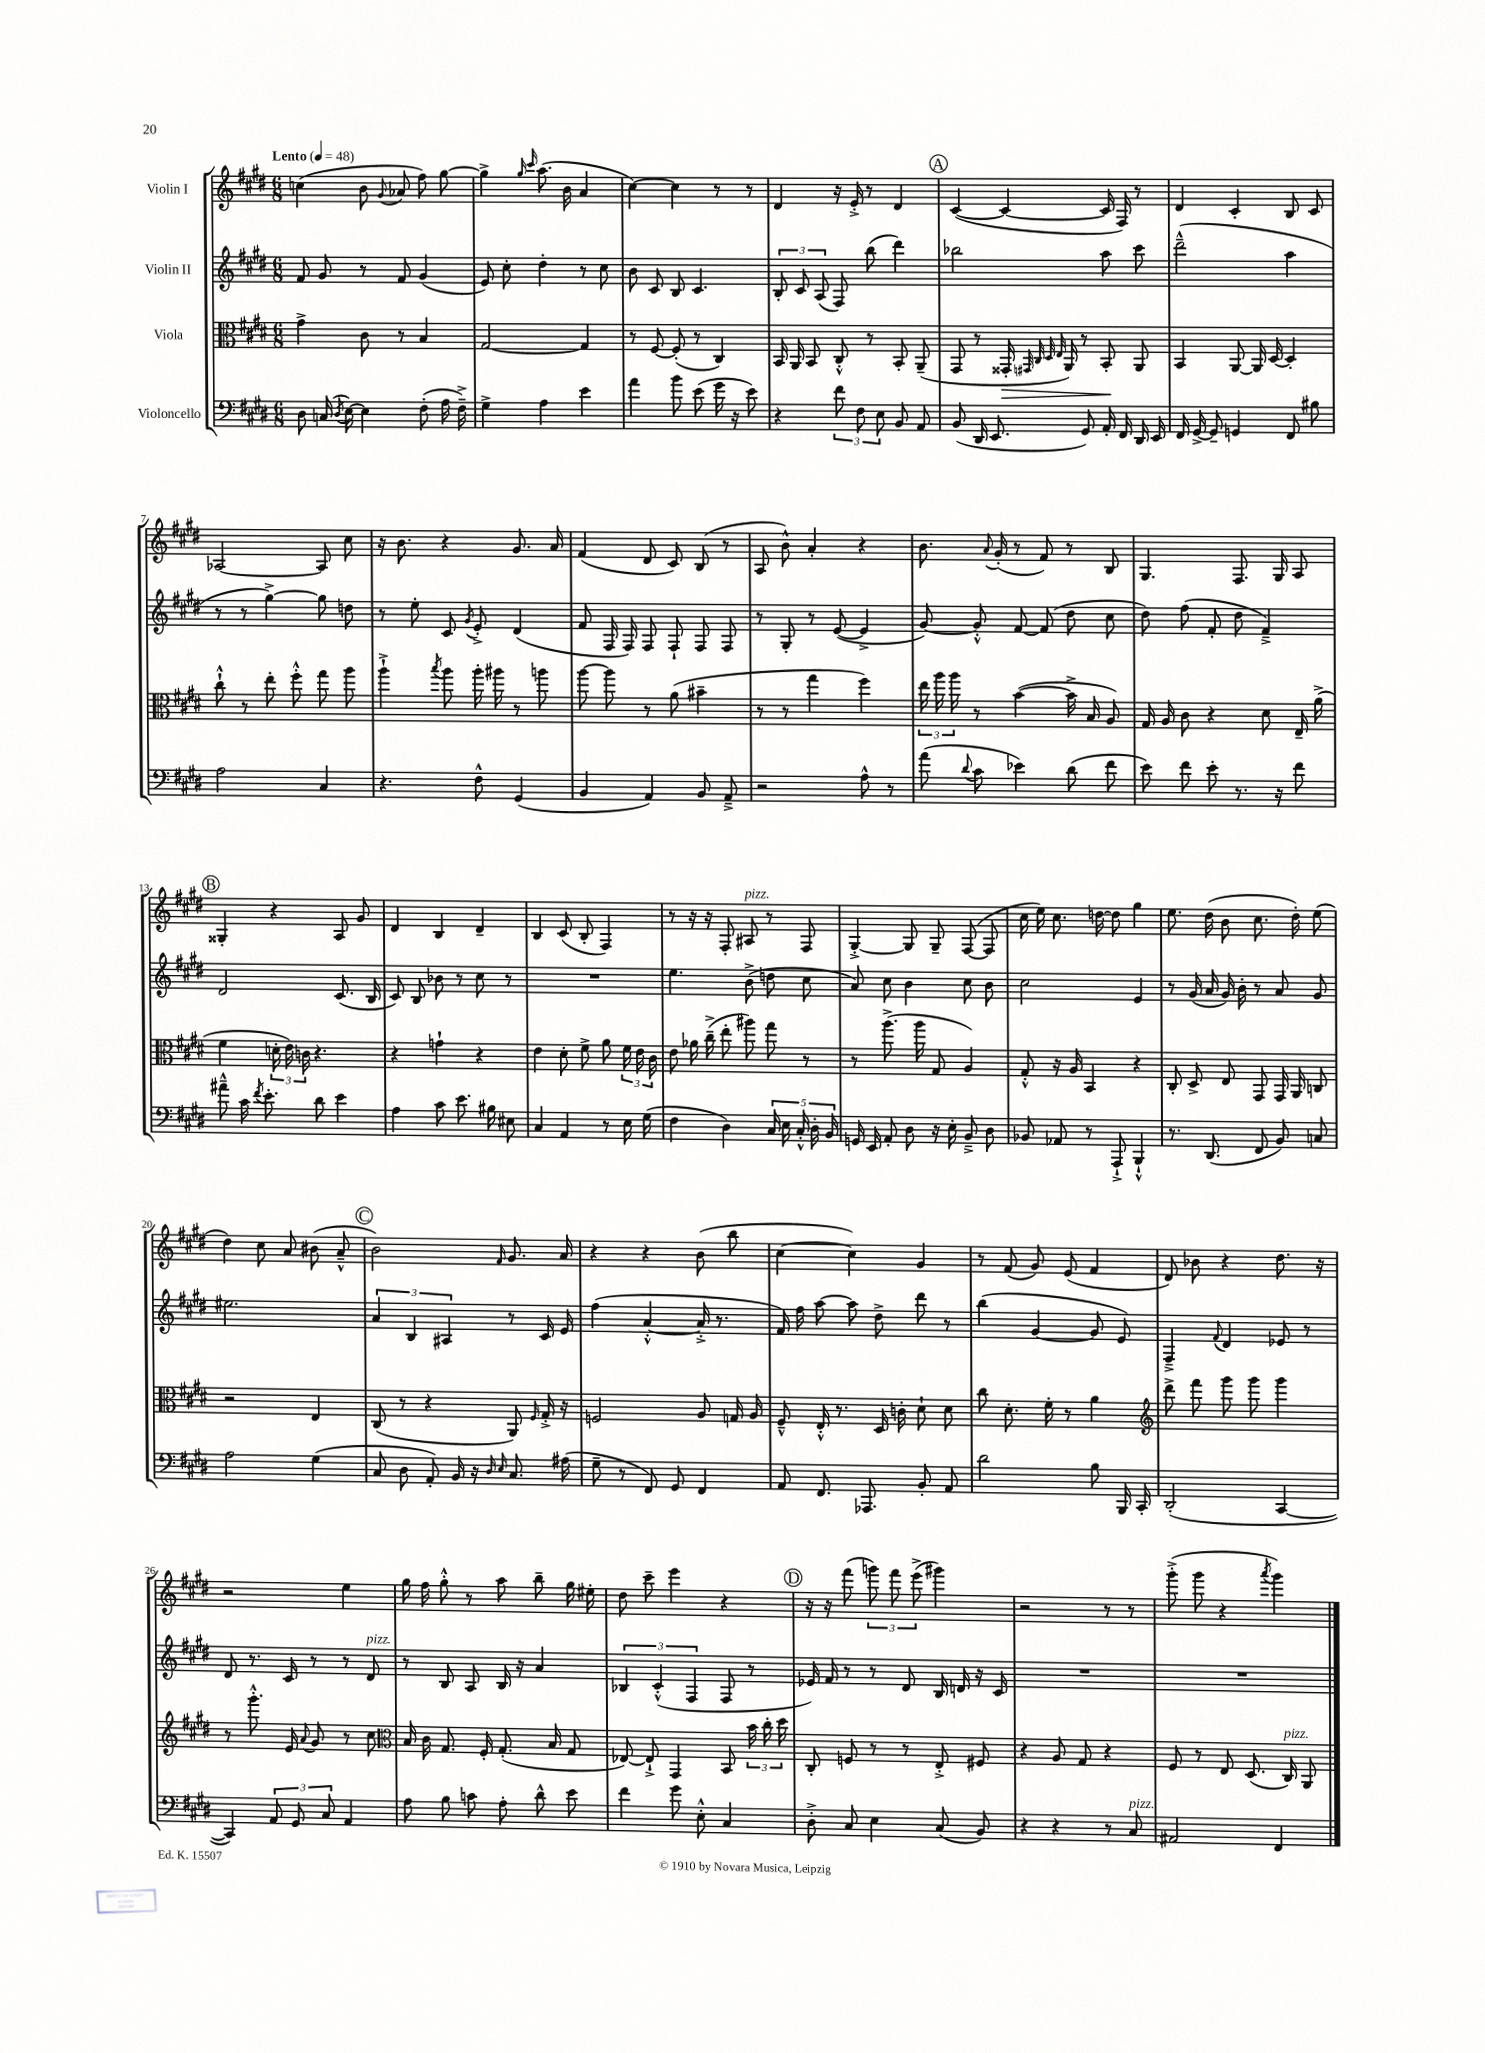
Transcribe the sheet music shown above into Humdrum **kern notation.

**kern	**kern	**dynam	**kern	**kern
*part4	*part3	*part3	*part2	*part1
*staff4	*staff3	*staff3	*staff2	*staff1
*I"Violoncello	*I"Viola	*	*I"Violin II	*I"Violin I
*clefF4	*clefC3	*	*clefG2	*clefG2
*k[f#c#g#d#]	*k[f#c#g#d#]	*	*k[f#c#g#d#]	*k[f#c#g#d#]
*M6/8	*M6/8	*	*M6/8	*M6/8
*MM48	*MM48	*	*MM48	*MM48
=1	=1	=1	=1	=1
!	!	!	!	!LO:TX:a:B:t=Lento
8D#\	4g#^\	.	8f#/	(4ccn\
(16Cn/	.	.	8g#/	.
8qD#/	.	.	.	.
[16E\)	.	.	.	.
4E\]	8c#\	.	8r	8b\
.	.	.	.	8qqg#/
.	8r	.	8f#/	8a-X/
(8F#'\	4B/	.	(4g#/	8ff#\)
16A\	.	.	.	[8gg#\
16F#~^\)	.	.	.	.
=2	=2	=2	=2	=2
4G#^\	[2G#/	.	8e/)	4gg#^\]
.	.	.	8cc#'\	.
.	.	.	.	16qqgg#/
.	.	.	.	16qqccc#/
4A\	.	.	4dd#'\	(8.aa\
.	.	.	.	16b\
4e\	4G#/]	.	8r	4a/
.	.	.	8cc#\	.
=3	=3	=3	=3	=3
4a\	8r	.	8b\	[4cc#\)
.	[8F#/	.	8c#/	.
8b\	(8F#'/]	.	8B/	4cc#\]
(8e\	8r	.	4.c#/	.
16g#\	4C#/)	.	.	8r
16r	.	.	.	.
8e\)	.	.	.	8r
=4	=4	=4	=4	=4
4r	16BB/	.	12B'/	4d#/
.	16AA/	.	.	.
.	.	.	12c#/	.
.	8BB/	.	.	.
.	.	.	(12A/	.
12f#\	8C#'^^/	.	8F#/)	16r
.	.	.	.	16e'^/
12F#\	.	.	.	.
.	8r	.	(8bb\	8r
12E\	.	.	.	.
8BB/	8BB'/	.	4ddd#\)	4d#/
8AA/	(8AA~/	.	.	.
!!LO:REH:place=s1:t=A
=5	=5	=5	=5	=5
(8BB/	8GG#/	.	2bb-X\	([4c#/
16DD#/	8r	.	.	.
8.EE/	.	.	.	.
!	!	!LO:HP:b	!	!
.	16GG##X'/	>	.	4c#/_
.	32qqGG#X/	.	.	.
.	32qqC#/	.	.	.
.	32qqD#/	.	.	.
.	32qqE/	.	.	.
.	16AA/)	.	.	.
8GG#/)	8r	.	.	.
16AA'/	8BB'/	.	8aa\	16c#/]
16FF#/	.	.	.	16F#/)
16DD#/	8AA/	]	8ccc#\	8r
16EE/	.	.	.	.
=6	=6	=6	=6	=6
16FF#/	4BB/	.	(2ddd#~^^\	4d#/
[16GG#^/	.	.	.	.
8GG#~/]	.	.	.	.
4GGn/	[8AA/	.	.	4c#'/
.	16AA/]	.	.	.
.	[16D#/	.	.	.
8FF#/	4D#'/]	.	4aa\	8B/
8B#X\	.	.	.	8c#/
!!LO:LB:g=z
=7	=7	=7	=7	=7
2A\	8cc#`^^\	.	8r	[2A-X/
.	8r	.	8r	.
.	8ee'\	.	[4gg#^\)	.
.	8ff#'^^\	.	.	.
4C#/	8gg#\	.	8gg#\]	8A-/]
.	8aa\	.	8ddn\	8cc#\
=8	=8	=8	=8	=8
4.r	4aa`^\	.	8r	16r
.	.	.	.	8.b\
.	.	.	8ee'\	.
.	8qbb/	.	.	.
.	8aa\	.	8c#/	4r
.	.	.	8qg#/	.
8F#^^\	16aa'\	.	8e'^/	.
.	16aa#X\	.	.	.
(4GG#/	8r	.	(4d#/	8.g#/
.	8aan\	.	.	.
.	.	.	.	16a/
=9	=9	=9	=9	=9
4BB/	[8aa\	.	8f#/	(4f#/
.	8aa\]	.	16F#/	.
.	.	.	16F#/)	.
4AA/)	8r	.	8F#/	8d#/
.	(8a\	.	8F#`/	8c#/)
8BB/	4b#X~\	.	8F#/	(8B/
8AA~^/	.	.	8F#/	8r
=10	=10	=10	=10	=10
2r	8r	.	8r	8A/
.	8r	.	8G#'/	8b^^\)
.	4gg#\	.	8r	4a'/
.	.	.	([8e/	.
8A^^\	4ff#\)	.	4e^/]	4r
8r	.	.	.	.
=11	=11	=11	=11	=11
(8a\	24ee\	.	[8g#/)	8.b\
.	24aa\	.	.	.
.	24aa\	.	.	.
8qqd#/	.	.	.	.
8c#\	8r	.	8g#'^^/]	.
.	.	.	.	8qqa/
.	.	.	.	(16g#'/
4e-X\)	([4b\	.	[8f#/	8r
.	.	.	(8f#/]	8f#/)
(8d#\	16b^\]	.	8dd#\	8r
.	16B/	.	.	.
8f#\	8A/)	.	8cc#\	8B/
=12	=12	=12	=12	=12
8e\)	16G#/	.	8dd#\)	4.G#/
.	16A/	.	.	.
8f#\	8c#\	.	(8ff#\	.
8e'\	4r	.	8f#'/	.
8.r	.	.	8dd#\	8.F#/
.	8d#\	.	4f#~^/)	.
16r	.	.	.	16G#/
8f#\	16E~/	.	.	8A/
.	(16a^\	.	.	.
!!LO:LB:g=z
!!LO:REH:place=s1:t=B
=13	=13	=13	=13	=13
8a#X~^^\	4f#\	.	2d#/	4G##X'/
16c#\	.	.	.	.
8qf#/	.	.	.	.
8.e'\	.	.	.	.
.	24dn'\	.	.	4r
.	24e\)	.	.	.
.	24cn\	.	.	.
8d#\	4.r	.	.	.
4e\	.	.	(8.c#/	8A/
.	.	.	.	8g#/
.	.	.	16B/	.
=14	=14	=14	=14	=14
4A\	4r	.	8c#/)	4d#/
.	.	.	8B/	.
8c#\	4gn`\	.	8b-X\	4B/
8.e\	.	.	8r	.
.	4r	.	8cc#\	4d#~/
16B#X\	.	.	.	.
8E#X\	.	.	8r	.
=15	=15	=15	=15	=15
4C#/	4e\	.	2.r	4B/
4AA/	8d#'\	.	.	(8c#/
.	8f#^\	.	.	8B'/
8r	8a\	.	.	4F#/)
16E\	24f#\	.	.	.
.	24e\	.	.	.
(16G#\	.	.	.	.
.	24c#\	.	.	.
=16	=16	=16	=16	=16
4F#\	8e\	.	4.ee\	8r
.	16a-X\	.	.	16r
.	(16cc#~^\	.	.	16r
4D#\)	8ee'\	.	.	8F#'/
!	!	!	!	!LO:TX:a:i:t=pizz.
.	8aa#X\)	.	(8b^\	8A#X/
20C#/	8gg#\	.	8ddn\	8r
20E\	.	.	.	.
20C#'^^/	.	.	.	.
.	8r	.	8cc#\	8F#/
20D#'\	.	.	.	.
20BB/	.	.	.	.
=17	=17	=17	=17	=17
16GGn/	8r	.	8a/)	[4G#'^/
16EE/	.	.	.	.
8AA'/	(8.aa^\	.	8cc#\	.
8D#\	.	.	4b\	8G#/]
.	16aa\	.	.	.
16r	8G#/	.	.	8G#~/
16E'\	.	.	.	.
8BB~^/	4A/)	.	8cc#\	([8F#/
8D#\	.	.	8b\	8F#/]
=18	=18	=18	=18	=18
8BB-X/	8G#'^^/	.	2cc#\	16cc#\
.	.	.	.	16ee\)
8AA-X/	16r	.	.	8.cc#\
.	16A/	.	.	.
8r	4BB/	.	.	.
.	.	.	.	[16ddn\
8AAA`^/	.	.	.	8dd\]
4BBB`^^/	4r	.	4e/	4gg#\
=19	=19	=19	=19	=19
8.r	8C#'/	.	8r	8.ee\
.	8D#^/	.	(16g#/	.
(8.DD#/	.	.	16a/	(16dd#\
.	8E/	.	16g#/)	8b\
.	.	.	16b'\	.
8FF#/	8GG#/	.	8r	8.cc#\
8BB/)	16GG#/	.	8a/	.
.	16AA/	.	.	16dd#'\)
8Cn/	8Cn/	.	8g#/	(8ee\
!!LO:LB:g=z
=20	=20	=20	=20	=20
2A\	2r	.	2.ee#X\	4dd#\)
.	.	.	.	8cc#\
.	.	.	.	8a/
(4G#\	4E/	.	.	(8b#X\
.	.	.	.	8a~^^/
!!LO:REH:place=s1:t=C
=21	=21	=21	=21	=21
8C#/	(8C#/	.	6a/	2b\)
8D#\	8r	.	.	.
.	.	.	6B/	.
8AA'/)	4r	.	.	.
.	.	.	6A#X/	.
16BB/	.	.	.	.
16r	.	.	.	.
16qqD#/	.	.	.	.
16qqE/	.	.	.	16qqf#/
8.C#/	8AA/)	.	8r	8.g#/
.	16qqF#/	.	.	.
.	16G#'^/	.	16c#/	.
(16A#X\	16r	.	16e/	16a/
=22	=22	=22	=22	=22
8G#~\	2Fn/	.	(4ff#\	4r
8r	.	.	.	.
8FF#/)	.	.	[4a'^^/	4r
8GG#/	.	.	.	.
4FF#/	8A/	.	16a'^/]	(8b\
.	.	.	8.r	.
.	16Gn/	.	.	8bb\
.	16A/	.	.	.
=23	=23	=23	=23	=23
8AA/	8F#~^^/	.	16f#/)	[4cc#\
.	.	.	16ff#\	.
8.FF#/	16E'^^/	.	[8aa\	.
.	8.r	.	.	.
.	.	.	8aa\]	4cc#\])
8.AAA-X/	.	.	.	.
.	16D#/	.	8dd#^\	.
.	16cn'\	.	.	.
8BB'/	8d#`\	.	8ddd#\	4g#/
8AA/	8d#\	.	8r	.
=24	=24	=24	=24	=24
2d#\	8cc#\	.	(4bb\	8r
.	8.d#'\	.	.	(8f#/
.	.	.	[4g#/	8g#/)
.	16f#'\	.	.	.
.	8r	.	.	(8e/
8B\	4a\	.	8g#/]	4f#/
16BBB/	.	.	8e/)	.
16CC#'/	.	.	.	.
=25	=25	=25	=25	=25
*	*clefG2	*	*	*
(2DD#'/	8ddd#^\	.	4F#~^/	8d#/)
.	8fff#\	.	.	8b-X\
.	.	.	8qqf#/	.
.	8ggg#\	.	4d#/	4r
.	8ggg#\	.	.	.
[4CC#/	4ggg#\	.	8e-X/	8.dd#\
.	.	.	8r	.
.	.	.	.	16r
!!LO:LB:g=z
=26	=26	=26	=26	=26
4CC#/])	8r	.	8d#/	2r
.	8.ggg#'^^\	.	8.r	.
12AA/	.	.	.	.
.	16e/	.	16c#/	.
12GG#/	.	.	.	.
.	8qqa/	.	.	.
.	8g#/	.	8r	.
12C#/	.	.	.	.
4AA/	8r	.	8r	4ee\
!	!	!	!LO:TX:a:i:t=pizz.	!
.	8cc#\	.	8d#/	.
=27	=27	=27	=27	=27
*	*clefC3	*	*	*
8A\	16B/	.	8r	16gg#\
.	16c#\	.	.	16ff#\
8B\	8.G#/	.	8B/	8gg#'^^\
8cn\	.	.	8A/	8r
.	16F#'/	.	.	.
8A'\	(8.G#'/	.	16B/	8aa\
.	.	.	16r	.
8d#^^\	.	.	4a/	8bb~\
.	16B/	.	.	.
8e\	8G#/	.	.	16gg#\
.	.	.	.	16ee#X'\
=28	=28	=28	=28	=28
4f#\	[8E-X/)	.	6B-X/	8dd#\
.	8E-`^/]	.	.	8ccc#~\
.	.	.	(6c#'^^/	.
8g#\	4GG#/	.	.	4eee\
.	.	.	6F#/	.
8E'^^\	.	.	.	.
4C#/	8BB/	.	8F#/	4r
.	24b\	.	8r	.
.	24cc#'\	.	.	.
.	24dd#\	.	.	.
!!LO:REH:place=s1:t=D
=29	=29	=29	=29	=29
8D#'^\	8C#'/	.	16e-X/)	16r
.	.	.	16f#/	16r
8C#/	8Fn/	.	8r	(8fff#\
4E\	8r	.	8r	12gggn\)
.	.	.	.	12fff#\
.	8r	.	8d#/	.
.	.	.	.	(12eee^\
(8C#/	8E'^/	.	16B/	4ggg#X\)
.	.	.	16dn/	.
8BB/)	8F#X/	.	16r	.
.	.	.	16c#/	.
=30	=30	=30	=30	=30
4r	4r	.	2.r	2r
4r	8A/	.	.	.
.	8G#/	.	.	.
8r	4r	.	.	8r
!LO:TX:a:i:t=pizz.	!	!	!	!
8C#/	.	.	.	8r
=31	=31	=31	=31	=31
2AA#X/	8F#/	.	2.r	(8ggg#'^\
.	8r	.	.	8ggg#\
.	8E/	.	.	4r
.	(8.D#/	.	.	.
.	.	.	.	8qaaa/
4FF#/	.	.	.	4ggg#\)
!	!LO:TX:a:i:t=pizz.	!	!	!
.	16C#/)	.	.	.
.	8AA/	.	.	.
==	==	==	==	==
*-	*-	*-	*-	*-
